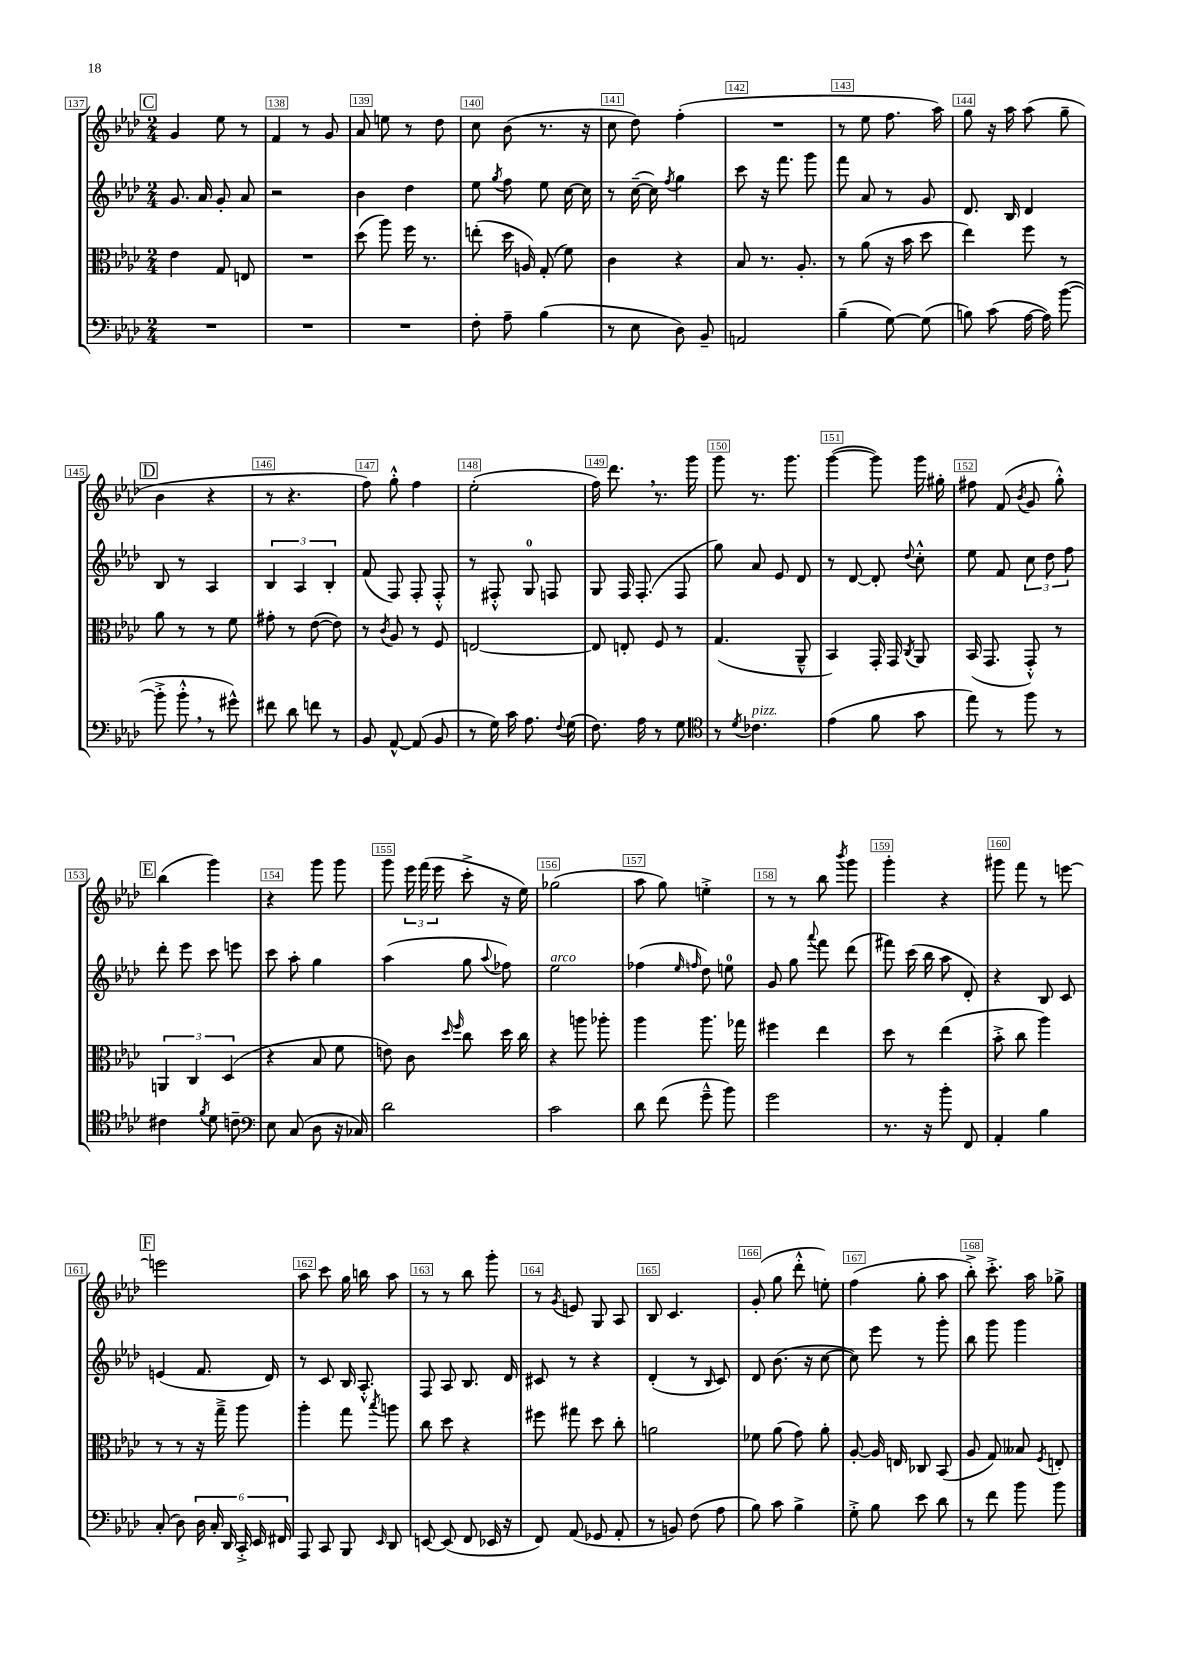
<<
\new StaffGroup <<
\new Staff = "s0" {
    \clef treble \key aes \major \numericTimeSignature \time 2/4
    \autoBeamOff \mark \markup { \box "C" } g'4 ees''8 r8 |
    f'4 r8 g'8 |
    aes'8 e''8 r8 des''8 |
    c''8 bes'8( r8. r16 |
    c''8 des''8) f''4-.( |
    R2 |
    r8 ees''8 f''8. aes''16) |
    g''8 r16 aes''16 aes''8( g''8-- |
    \mark \markup { \box "D" } bes'4 r4 |
    r8 r4. |
    f''8) g''8-.-^ f''4 |
    ees''2-.( |
    f''16) des'''8. \breathe r8. g'''16 |
    g'''8 r8. g'''8. |
    g'''4~( g'''8) g'''16 gis''16-. |
    fis''8 f'8( \acciaccatura { bes'8 } g'8 g''8-.-^) |
    \mark \markup { \box "E" } bes''4( g'''4) |
    r4 g'''8 g'''8 |
    g'''8 \tuplet 3/2 { ees'''16 f'''16( ees'''16 } c'''8-.-> r16 ees''16) |
    ges''2( |
    aes''8 g''8) e''4-.-> |
    r8 r8 bes''8 \acciaccatura { bes'''8 } g'''8 |
    g'''4-. r4 |
    gis'''8 f'''8 r8 e'''8~ |
    \mark \markup { \box "F" } e'''2 |
    aes''8 c'''8 g''16 b''16 aes''8 |
    r8 r8 bes''8 g'''8-. |
    r8 \acciaccatura { g'8 } e'8 g8 aes8 |
    bes8 c'4. |
    g'8-.( g''8 des'''8-.-^ e''8-.) |
    f''4( g''8-. aes''8 |
    bes''8-.->) c'''8.-.-> aes''16 ges''8-> \bar "|." |
}
\new Staff = "s1" {
    \clef treble \key aes \major \numericTimeSignature \time 2/4
    \autoBeamOff \mark \markup { \box "C" } g'8. aes'16 g'8-. aes'8 |
    r2 |
    bes'4 des''4 |
    ees''8 \acciaccatura { g''8 } f''8 ees''8 c''16~ c''16 |
    r8 c''16~--( c''16) \acciaccatura { f''8 } g''4 |
    c'''8 r16 f'''8. g'''8 |
    f'''8 aes'8 r8 g'8 |
    des'8. bes16 des'4 |
    \mark \markup { \box "D" } bes8 r8 aes4 |
    \tuplet 3/2 { bes4 aes4 bes4-. } |
    f'8( f8) f8-. f8-.-^ |
    r8 fis8-.-^ g8-0 f8 |
    g8 f16 f8.-.( f8 |
    g''8) aes'8 ees'8 des'8 |
    r8 des'8~ des'8-. \appoggiatura { des''8 } c''8-.-^ |
    ees''8 f'8 \tuplet 3/2 { c''8 des''8 f''8 } |
    \mark \markup { \box "E" } des'''8-. ees'''8 c'''8 e'''8 |
    c'''8 aes''8-. g''4 |
    aes''4( g''8 \appoggiatura { aes''8 } fes''8) |
    ees''2^\markup { \italic "arco" } |
    fes''4( \grace { ees''16 f''16 } des''8) e''8-0 |
    g'8 g''8 \appoggiatura { aes'''8 } f'''8 des'''8( |
    fis'''8) c'''16( bes''16 aes''8 des'8-.) |
    r4 bes8 c'8 |
    \mark \markup { \box "F" } e'4( f'8. des'16) |
    r8 c'8 bes16 aes8.-.-^ |
    f8 aes8 bes8. des'16 |
    cis'8 r8 r4 |
    des'4-.( r8 \grace { bes16 } c'8) |
    des'8 bes'8.( r16 c''8~ |
    c''8) ees'''8 r8 g'''8-. |
    bes''8 g'''8 g'''4 \bar "|." |
}
\new Staff = "s2" {
    \clef alto \key aes \major \numericTimeSignature \time 2/4
    \autoBeamOff \mark \markup { \box "C" } ees'4 g8 e8 |
    R2 |
    des''8( aes''8) f''16 r8. |
    e''8-.( des''16 a16) g8-.( f'8) |
    c'4 r4 |
    bes8 r8. aes8.-. |
    r8 aes'8( r16 bes'16 des''8 |
    ees''4) f''8 r8 |
    \mark \markup { \box "D" } aes'8 r8 r8 f'8 |
    gis'8-. r8 ees'8~( ees'8) |
    r8 \acciaccatura { c'8 } aes8 r8 f8 |
    e2~ |
    e8 e8-. f8 r8 |
    g4.( aes,8---^ |
    bes,4) g,16-. g,16 \acciaccatura { c8 } aes,8 |
    bes,16( g,8. g,8-.-^) r8 |
    \mark \markup { \box "E" } \tuplet 3/2 { a,4 c4 des4( } |
    r4 bes8 f'8 |
    e'8) c'8 \grace { des''16 f''16 } c''8 des''16 c''16 |
    r4 a''8 aes''8-. |
    aes''4 aes''8. ges''16 |
    fis''4 ees''4 |
    des''8 r8 ees''4( |
    bes'8-.-> c''8 aes''4) |
    \mark \markup { \box "F" } r8 r8 r16 g''16---> aes''8 |
    aes''4-. g''8 \acciaccatura { bes''8 } a''8 |
    c''8 des''8 r4 |
    fis''8 gis''8 des''8 c''8-. |
    a'2 |
    fes'8 aes'8( g'8) aes'8-. |
    aes8~-. aes16 e16 ces8 bes,8( |
    aes8 g8) beses8 \acciaccatura { f8 } e8-. \bar "|." |
}
\new Staff = "s3" {
    \clef bass \key aes \major \numericTimeSignature \time 2/4
    \autoBeamOff \mark \markup { \box "C" } R2 |
    R2 |
    R2 |
    f8-. aes8-- bes4( |
    r8 ees8 des8) bes,8-- |
    a,2 |
    bes4--( g8~) g8( |
    b8) c'8( aes16~ aes16) bes'8~( |
    \mark \markup { \box "D" } bes'8-.-> bes'8-.-^ \breathe r8 gis'8-^) |
    fis'8 des'8 f'8 r8 |
    bes,8 aes,8~-^ aes,8( bes,8 |
    r8 g16) c'16 aes8. \appoggiatura { f8 } g16( |
    f8.) aes16 r8 g8 |
    \clef tenor r8 \acciaccatura { des'8 } ces'4.^\markup { \italic "pizz." } |
    ees'4( f'8 g'8 |
    ees''8) r8 f''8 r8 |
    \mark \markup { \box "E" } cis'4 \acciaccatura { f'8 } des'8 c'8-- |
    \clef bass ees8 c8( des8 r16 ces16) |
    des'2 |
    c'2 |
    des'8 f'8( g'8---^ bes'8) |
    g'2 |
    r8. r16 bes'8-. f,8 |
    aes,4-. bes4 |
    \mark \markup { \box "F" } c8-.( des8) \tuplet 6/4 { des16 c16-. des,16 c,16-.-> ees,16 fis,16 } |
    aes,,8 c,8 bes,,8 \grace { ees,16 } des,8 |
    e,8~ e,8( f,8 ees,16 r16 |
    f,8) aes,8( ges,8 aes,8-. |
    r8 b,8) f8( aes8 |
    bes8) c'8 bes4-> |
    g8-.-> bes8 ees'8 des'8 |
    r8 f'8 bes'8 bes'8 \bar "|." |
}
>>
>>
\layout { \context { \Score currentBarNumber = #137 \override BarNumber.break-visibility = ##(#f #t #t) barNumberVisibility = #all-bar-numbers-visible \override BarNumber.stencil = #(make-stencil-boxer 0.1 0.3 ly:text-interface::print) } }
